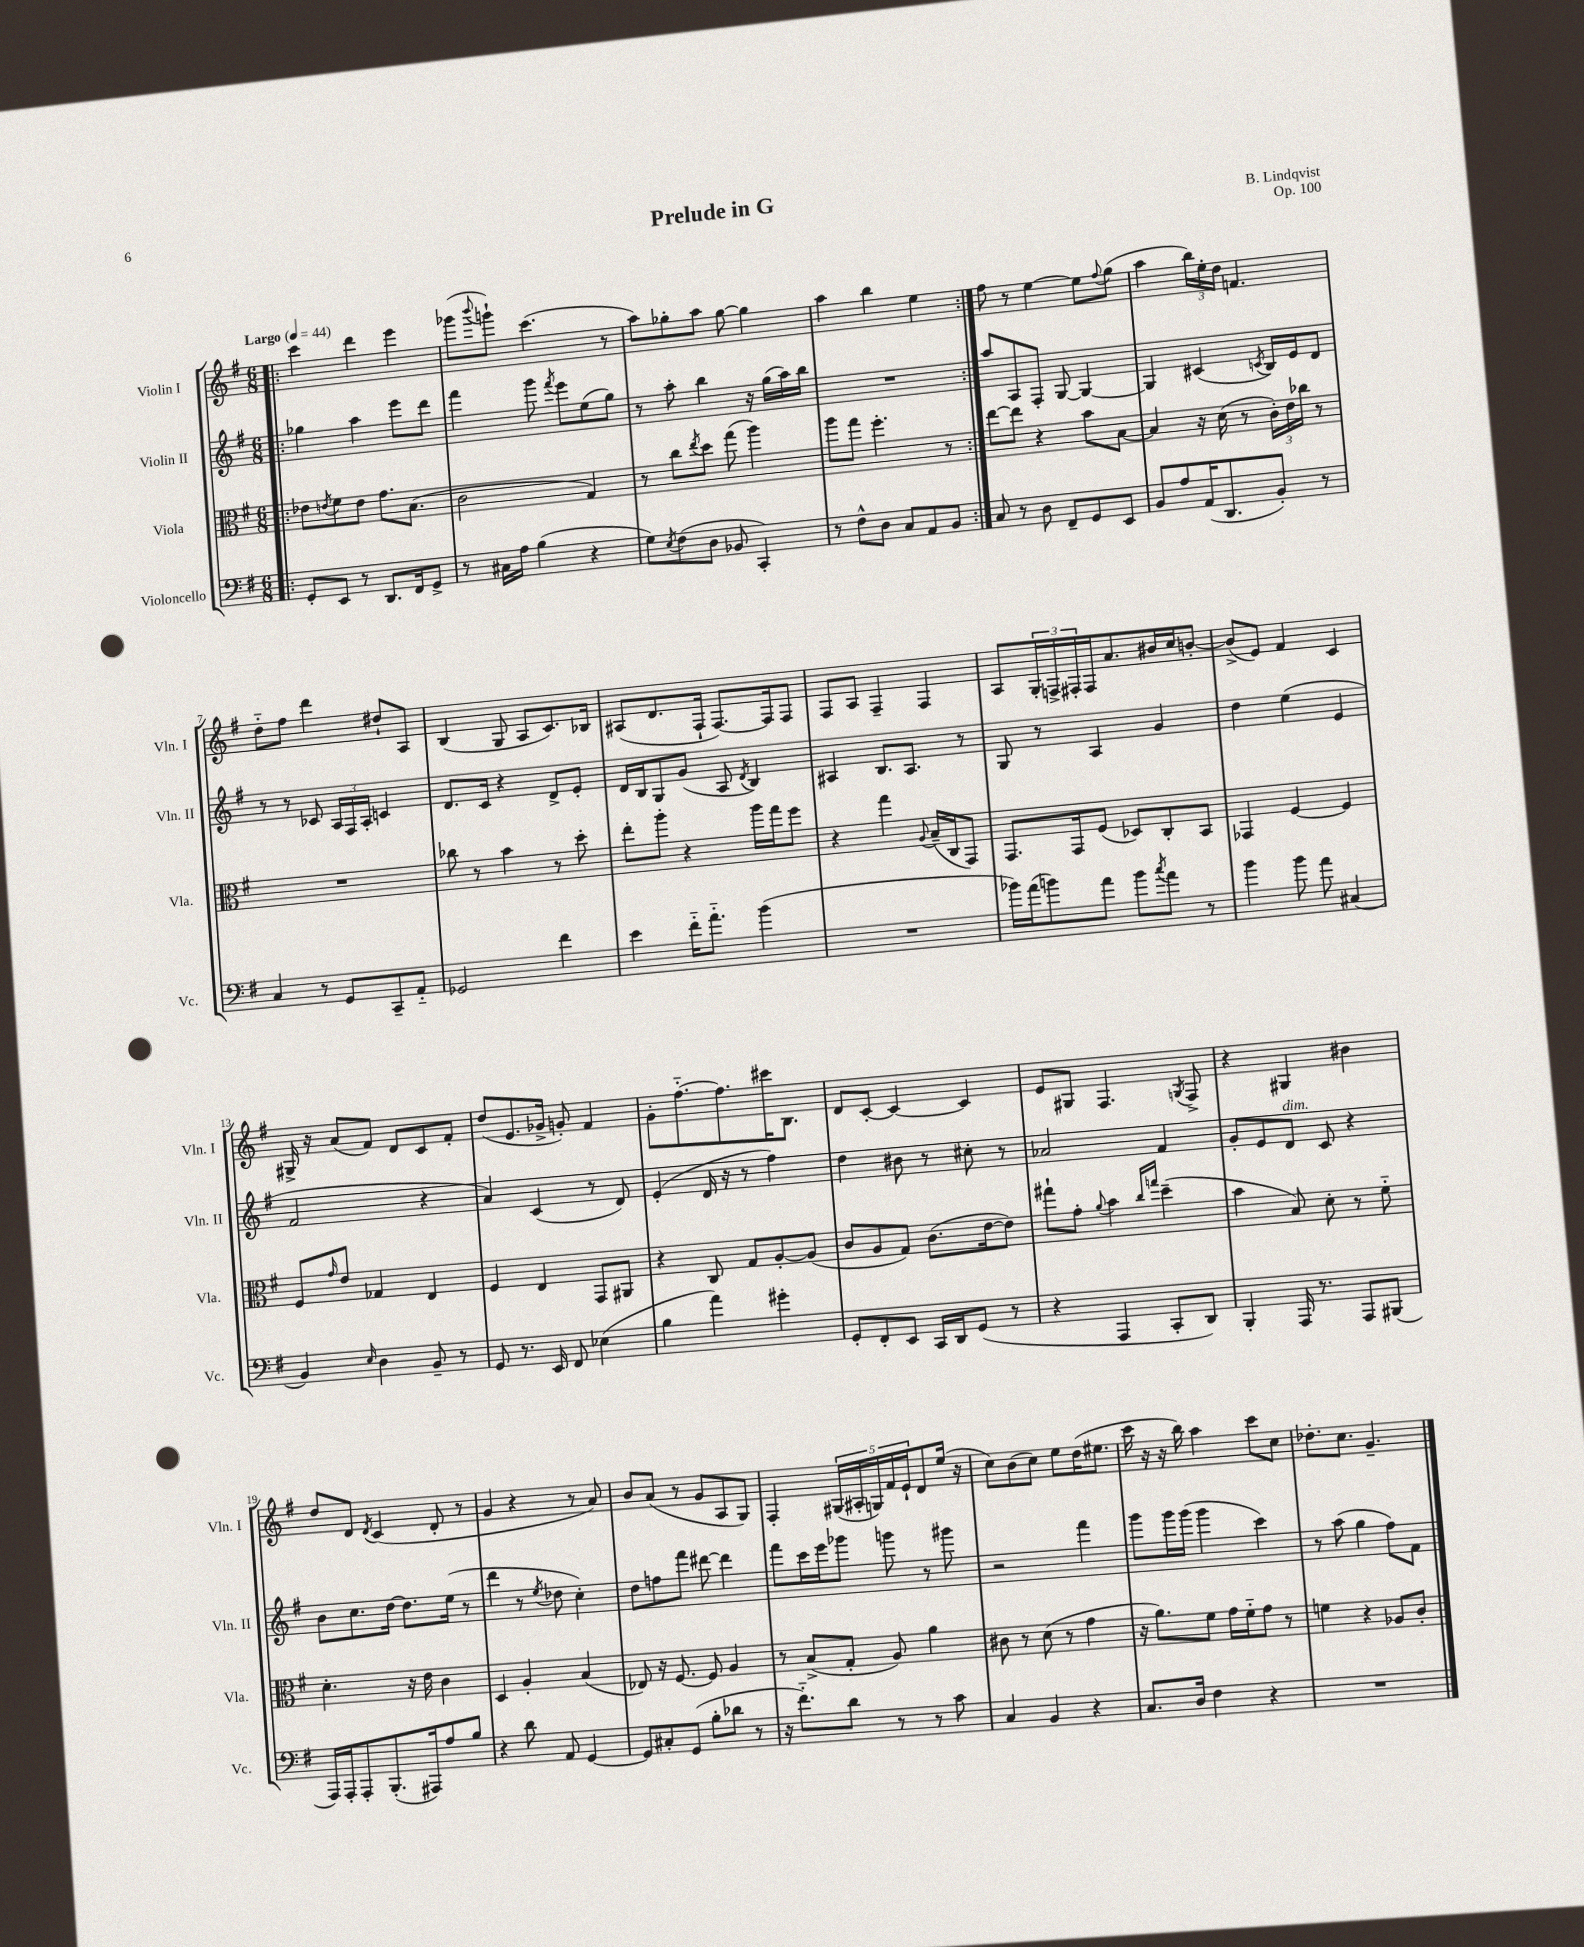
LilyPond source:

\header { title = "Prelude in G" composer = "B. Lindqvist" opus = "Op. 100" }
<<
\new StaffGroup <<
\new Staff = "s0" \with { instrumentName = "Violin I" shortInstrumentName = "Vln. I" } {
    \clef treble \key g \major \numericTimeSignature \time 6/8 \tempo "Largo" 4 = 44
    \repeat volta 2 { \bar ".|:" c'''4 d'''4 e'''4 |
    ges'''8( \appoggiatura { b'''8 } g'''8-!) c'''4.( r8 |
    a''8) ges''8-. a''8 ges''8~ ges''4 |
    a''4 b''4 e''4 | }
    fis''8 r8 e''4~ e''8 \appoggiatura { fis''8 } g''8( |
    a''4 \tuplet 3/2 { b''16) e''16-. d''16 } f'4. |
    d''8-_ fis''8 d'''4 dis''8-! a8 |
    b4( g8 a8 c'8.) bes16 |
    ais8( d'8. fis16-! fis8.~) fis16 fis8 |
    fis8 a8 fis4-- fis4 |
    a8 \tuplet 3/2 { g16-. f16-> fis16-. } fis16 a'8. bis'16 c''16 b'8~-. |
    b'8->( e'8) fis'4 c'4 |
    gis16-> r16 a'8( fis'8) d'8 c'8 fis'8-. |
    d''8( e'8. ges'16-> g'8-.) fis'4 |
    g'8-. fis''8.~-_ fis''8. cis'''16 b8. |
    d'8 c'8~-. c'4~ c'4 |
    e'8 gis8 fis4. \acciaccatura { g8 } fis8-> |
    r4 gis4 bis'4 |
    d''8 d'8 \acciaccatura { d'8 } c'4( d'8-. r8 |
    g'4 r4 r8 a'8) |
    b'8 a'8( r8 g'8 a8 g8) |
    fis4-. \tuplet 5/4 { gis16( ais16-. g16) fis'16 e'16-! } d'8 e''16( r16 |
    c''8) b'8( c''8) e''8 d''16( eis''8. |
    c'''16 r16 r16 b''16) a''4 c'''8 c''8 |
    des''8.-. c''8. g'4.-- \bar "|." |
}
\new Staff = "s1" \with { instrumentName = "Violin II" shortInstrumentName = "Vln. II" } {
    \clef treble \key g \major \numericTimeSignature \time 6/8
    \repeat volta 2 { \bar ".|:" ges''4 a''4 e'''8 d'''8 |
    fis'''4 g'''8 \acciaccatura { fis'''8 } e'''8 e''8( g''8) |
    r8 a''8-. b''4 r16 g''16( a''16) b''16 |
    R2. | }
    a''8 a8 fis8-. g8~ g4~ |
    g4 cis'4( \acciaccatura { c'8 } b16) e'16 d'8 |
    r8 r8 ces'8 \tuplet 3/2 { a16 fis16 a16-. } c'4 |
    d'8. c'16 r4 d'8-> e'8-. |
    d'16 b16 g8 g'8( a8 \acciaccatura { d'8 } b4) |
    ais4 b8. ais8. r8 |
    g8 r8 a4 g'4 |
    d''4 e''4( e'4 |
    fis'2 r4 |
    a'4) c'4( r8 d'8) |
    e'4-.( d'16 r16 r8 fis''4) |
    d''4 bis'8 r8 cis''8-. r8 |
    aes'2 fis'4 |
    g'8-. e'8 d'8^\markup { \italic "dim." } c'8 r4 |
    b'8 c''8. d''16~ d''8. e''16( r8 |
    d'''4 r8 \acciaccatura { e''8 } des''8 c''4-.) |
    d''8 f''8 fis'''8 dis'''8~ dis'''4 |
    fis'''8 c'''16 e'''16 ges'''8 g'''8 r8 gis'''8 |
    r2 fis'''4 |
    g'''8 g'''16 g'''16( g'''4 c'''4) |
    r8 a''8( g''4 fis''8) fis'8 \bar "|." |
}
\new Staff = "s2" \with { instrumentName = "Viola" shortInstrumentName = "Vla." } {
    \clef alto \key g \major \numericTimeSignature \time 6/8
    \repeat volta 2 { \bar ".|:" ees'8 \acciaccatura { e'8 } fis'8 e'8 g'8. b8.( |
    c'2 g4) |
    r8 c''8 \acciaccatura { e''8 } d''8 g''8( a''4) |
    a''8 g''8 fis''4.-. r8 | }
    e''8~ e''8 r4 b'8 b8~ |
    b4 r16 d'16( r8 \tuplet 3/2 { c'16-.) e'16 ces''16 } r8 |
    R2. |
    ces''8 r8 b'4 r8 d''8-. |
    e''8-. a''8-. r4 a''16 g''16 fis''8 |
    r4 g''4 \appoggiatura { a8 } b16--( c16 g,8) |
    g,8. g,16 fis8( des8) c8-. b,8 |
    ges,4 fis4~ fis4 |
    fis8 \grace { g'16 } e'8 ges4 e4 |
    fis4 e4 g,8 ais,8 |
    r4 c8 g8 a8~-. a8( |
    c'8 a8 g8) c'8.( e'16~ e'8) |
    gis''8-! g'8-. \appoggiatura { a'8 } b'4 \grace { c''16 g''16 } d''4--( |
    b'4 b8) d'8-. r8 fis'8-_ |
    d'4.-. r16 e'16 c'4 |
    d4 a4-. b4( |
    ees8) r16 fis8.~ fis8 a4 |
    r8 b8->( g8-. a8) a'4 |
    cis'8 r8 d'8( r8 g'4 |
    r16 a'8.) fis'8 g'16 fis'16-_ g'8 r8 |
    f'4 r4 aes8 c'8-. \bar "|." |
}
\new Staff = "s3" \with { instrumentName = "Violoncello" shortInstrumentName = "Vc." } {
    \clef bass \key g \major \numericTimeSignature \time 6/8
    \repeat volta 2 { \bar ".|:" g,8-. e,8 r8 d,8. fis,16 g,8-> |
    r8 cis16 a16 b4( r4 |
    g8) \acciaccatura { e8 } fis8( d8 bes,8 c,4-.) |
    r8 fis8-^ d8 c8 a,8 b,8 | }
    c8 r8 d8 fis,8-- g,8 e,8 |
    b,8 a8 a,16( d,8. b,8-.) r8 |
    c4 r8 g,8 c,8-- a,8-_ |
    ges,2 fis'4 |
    e'4 fis'16-_ a'8.-_ b'4( |
    R2. |
    bes'16) a'16( b'8) a'8 b'8 \acciaccatura { c''8 } a'8 r8 |
    b'4 b'8 a'8 cis4( |
    b,4) \grace { e16 } d4 b,8-- r8 |
    g,8 r8. e,16 fis,8 ees4( |
    b4 a'4) gis'4-. |
    g,8-. fis,8-. e,8 c,16 d,16 g,8( r8 |
    r4 a,,4 c,8-. d,8) |
    b,,4-. a,,16 r8. a,,8 bis,,8( |
    a,,16) a,,16-. a,,8-. b,,8.-.( ais,,16) a8 b8 |
    r4 d'8 a,8 g,4~ |
    g,8 cis8-. g,8( b8-. des'8 r8 |
    r16 fis'8.-_) d'8 r8 r8 c'8 |
    c4 b,4 r4 |
    c8. d16 fis4 r4 |
    R2. \bar "|." |
}
>>
>>
